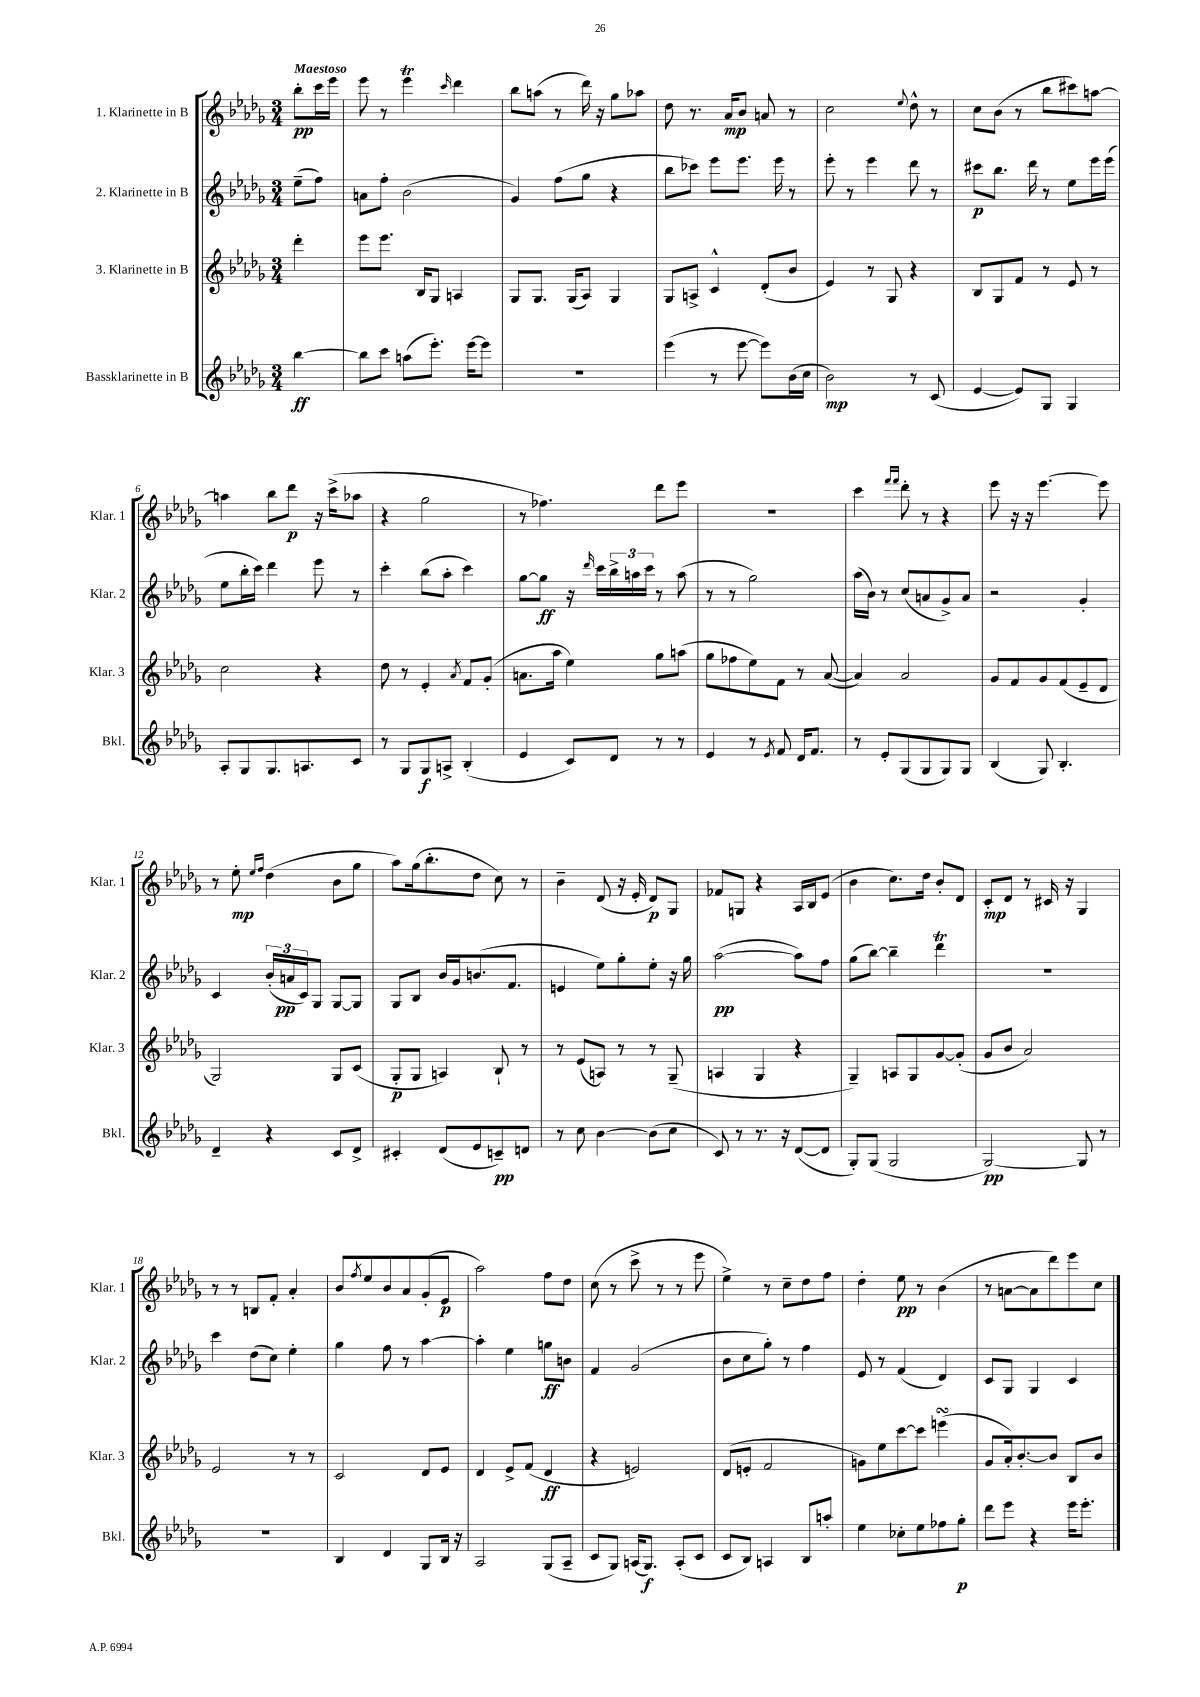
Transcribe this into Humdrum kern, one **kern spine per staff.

**kern	**dynam	**kern	**dynam	**kern	**dynam	**kern	**dynam
*part4	*part4	*part3	*part3	*part2	*part2	*part1	*part1
*staff4	*staff4	*staff3	*staff3	*staff2	*staff2	*staff1	*staff1
*I"Bassklarinette in B	*	*I"3. Klarinette in B	*	*I"2. Klarinette in B	*	*I"1. Klarinette in B	*
*I'Bkl.	*	*I'Klar. 3	*	*I'Klar. 2	*	*I'Klar. 1	*
*clefG2	*	*clefG2	*	*clefG2	*	*clefG2	*
*k[b-e-a-d-g-]	*	*k[b-e-a-d-g-]	*	*k[b-e-a-d-g-]	*	*k[b-e-a-d-g-]	*
*M3/4	*	*M3/4	*	*M3/4	*	*M3/4	*
=	=	=	=	=	=	=	=
!	!	!	!	!	!	!LO:TX:a:B:t=Maestoso	!
[4bb-\	ff	4ddd-'\	.	(8ee-~\L	.	8bb-'\L	pp
.	.	.	.	8ff\J)	.	16ccc\L	.
.	.	.	.	.	.	16eee-\JJ	.
=1	=1	=1	=1	=1	=1	=1	=1
8bb-\L]	.	8eee-\L	.	8an\L	.	8eee-\	.
8ccc\J	.	8.eee-\J	.	8ff'\J	.	8r	.
(8aan\L	.	.	.	(2b-\	.	4eee-T\	.
.	.	16B-/KL	.	.	.	.	.
8.eee-'\J)	.	8G-/J	.	.	.	.	.
.	.	.	.	.	.	16qqccc/	.
.	.	4An/	.	.	.	4ddd-\	.
[16eee-\KL	.	.	.	.	.	.	.
8eee-\J]	.	.	.	.	.	.	.
=2	=2	=2	=2	=2	=2	=2	=2
2.r	.	8G-/L	.	4g-/)	.	8bb-\L	.
.	.	8.G-/J	.	.	.	(8aan\J	.
.	.	.	.	(8ff\L	.	8r	.
.	.	(16G-/KL	.	.	.	.	.
.	.	8A-/J)	.	8gg-\J	.	16ddd-\)	.
.	.	.	.	.	.	16r	.
.	.	4G-/	.	4r	.	8gg-\L	.
.	.	.	.	.	.	8aa-X\J	.
=3	=3	=3	=3	=3	=3	=3	=3
(4eee-\	.	8G-/L	.	8bb-\L	.	8dd-\	.
.	.	8An^/J	.	8ccc-X\J)	.	8.r	.
8r	.	4c^^/	.	8eee-\L	.	.	.
.	.	.	.	.	.	16a-/KL	mp
[8eee-\	.	.	.	8.eee-\J	.	8b-/J	.
8eee-\L])	.	(8d-'/L	.	.	.	8an/	.
.	.	.	.	16eee-\	.	.	.
(16b-\L	.	8b-/J	.	8r	.	8r	.
16cc\JJ	.	.	.	.	.	.	.
=4	=4	=4	=4	=4	=4	=4	=4
2b-\)	mp	4e-/)	.	8eee-'\	.	2cc\	.
.	.	.	.	8r	.	.	.
.	.	8r	.	4eee-\	.	.	.
.	.	8G-/	.	.	.	.	.
.	.	.	.	.	.	8qqee-/	.
8r	.	4r	.	8ddd-\	.	8dd-^^\	.
(8c/	.	.	.	8r	.	8r	.
=5	=5	=5	=5	=5	=5	=5	=5
[4e-/	.	8B-/L	.	8ccc#X\L	p	8cc\L	.
.	.	8G-/	.	8.bb-\J	.	(8b-\J	.
8e-/L])	.	8f/J	.	.	.	8r	.
.	.	.	.	16ddd-\	.	.	.
8G-/J	.	8r	.	8r	.	8bb-\L	.
4G-/	.	8e-/	.	8ee-\L	.	8ccc#X\)	.
.	.	8r	.	16eee-\L	.	[8aan\J	.
.	.	.	.	(16eee-\JJ	.	.	.
!!LO:LB:g=z
=6	=6	=6	=6	=6	=6	=6	=6
8A-'/L	.	2cc\	.	8ee-\L	.	4aan\]	.
8G-/	.	.	.	16bb-'\L	.	.	.
.	.	.	.	16ccc\JJ)	.	.	.
8.G-/	.	.	.	4ddd-\	.	8bb-\L	.
.	.	.	.	.	.	8ddd-\J	p
8.An/	.	.	.	.	.	.	.
.	.	4r	.	8eee-\	.	16r	.
.	.	.	.	.	.	(16ccc^\KL	.
8c/J	.	.	.	8r	.	8aa-X\J	.
=7	=7	=7	=7	=7	=7	=7	=7
8r	.	8dd-\	.	4ccc'\	.	4r	.
8G-/L	.	8r	.	.	.	.	.
8G-/	f	4e-'/	.	(8bb-\L	.	2gg-\	.
8An^/J	.	.	.	8aa-'\J	.	.	.
.	.	8qa-/	.	.	.	.	.
(4B-'/	.	8f/L	.	4ccc\)	.	.	.
.	.	(8g-'/J	.	.	.	.	.
=8	=8	=8	=8	=8	=8	=8	=8
4e-/	.	8.an\L	.	[8gg-\L	.	8r	.
.	.	.	.	8gg-\J]	ff	4.ff-X\)	.
.	.	16aa-\Jk	.	.	.	.	.
8c/L)	.	4ee-\)	.	16r	.	.	.
.	.	.	.	16qqddd-/	.	.	.
.	.	.	.	16ccc\LL	.	.	.
8d-/J	.	.	.	24bb-^\	.	.	.
.	.	.	.	24aan\	.	.	.
.	.	.	.	24ccc\JJ	.	.	.
8r	.	8gg-\L	.	8r	.	8ddd-\L	.
8r	.	(8aan\J	.	(8aa\	.	8eee-\J	.
=9	=9	=9	=9	=9	=9	=9	=9
4e-/	.	8gg-\L	.	8r	.	2.r	.
.	.	8ff-X\	.	8r	.	.	.
8r	.	8ee-\)	.	2gg-\)	.	.	.
8qe-/	.	.	.	.	.	.	.
8f/	.	8f\J	.	.	.	.	.
16d-/KL	.	8r	.	.	.	.	.
8.f/J	.	.	.	.	.	.	.
.	.	([8a-/	.	.	.	.	.
=10	=10	=10	=10	=10	=10	=10	=10
8r	.	4a-/])	.	(16aa-\LL	.	4ccc\	.
.	.	.	.	16b-\JJ)	.	.	.
8e-'/L	.	.	.	8r	.	.	.
.	.	.	.	.	.	16qqfff/LL	.
.	.	.	.	.	.	16qqfff/JJ	.
(8G-/	.	2a-/	.	(8cc/L	.	8ddd-'\	.
8G-/	.	.	.	8an/	.	8r	.
8G-/)	.	.	.	8g-^/)	.	4r	.
8G-/J	.	.	.	8a/J	.	.	.
=11	=11	=11	=11	=11	=11	=11	=11
(4B-/	.	8g-/L	.	2r	.	8eee-\	.
.	.	8f/	.	.	.	16r	.
.	.	.	.	.	.	16r	.
8G-/)	.	8g-/	.	.	.	[4.eee-\	.
4.B-'/	.	(8f/	.	.	.	.	.
.	.	8e-~/	.	4g-'/	.	.	.
.	.	8d-/J	.	.	.	8eee-\]	.
!!LO:LB:g=z
=12	=12	=12	=12	=12	=12	=12	=12
4d-~/	.	2G-/)	.	4c/	.	8r	.
.	.	.	.	.	.	8ee-'\	mp
.	.	.	.	.	.	16qqee-/LL	.
.	.	.	.	.	.	16qqff/JJ	.
4r	.	.	.	(24b-'/LL	.	(4dd-\	.
.	.	.	.	24an/	pp	.	.
.	.	.	.	24c/J)	.	.	.
.	.	.	.	8G-/J	.	.	.
8c/L	.	8G-/L	.	[8G-/L	.	8b-\L	.
8d-^/J	.	(8c/J	.	8G-/J]	.	8gg-\J	.
=13	=13	=13	=13	=13	=13	=13	=13
4c#X'/	.	8G-'/L	p	8G-/L	.	8aa-\L)	.
.	.	8G-/J	.	8B-/J	.	(16gg-\k	.
.	.	.	.	.	.	8.bb-'\	.
(8d-/L	.	4An/)	.	16b-/LL	.	.	.
.	.	.	.	16g-/J	.	.	.
8e-/	.	.	.	(8.bn/	.	8dd-\J	.
8cn~/)	pp	8B-`/	.	.	.	8cc\)	.
.	.	.	.	8.f/J	.	.	.
8dn/J	.	8r	.	.	.	8r	.
=14	=14	=14	=14	=14	=14	=14	=14
8r	.	8r	.	4en/	.	4b-~\	.
8cc\	.	(8e-/L	.	.	.	.	.
[4b-\	.	8An/J)	.	8ee-\L)	.	(8d-/	.
.	.	8r	.	8gg-'\	.	16r	.
.	.	.	.	.	.	16e-'/	.
(8b-\L]	.	8r	.	8ee-'\J	.	8d-/L)	p
8cc\J	.	(8G-~/	.	16r	.	8G-/J	.
.	.	.	.	16gg-\	.	.	.
=15	=15	=15	=15	=15	=15	=15	=15
8c/)	.	4An/	.	([2aa-\	pp	8f-X/L	.
8r	.	.	.	.	.	8Gn/J	.
8.r	.	4G-/	.	.	.	4r	.
16r	.	.	.	.	.	.	.
([8d-/L	.	4r	.	8aa-\L])	.	16A-/LL	.
.	.	.	.	.	.	16B-/J	.
8d-/J]	.	.	.	8ff\J	.	(8e-/J	.
=16	=16	=16	=16	=16	=16	=16	=16
8G-'/L)	.	4G-~/)	.	(8gg-\L	.	4b-\	.
(8G-/J	.	.	.	[8bb-\J)	.	.	.
2G-/	.	8An/L	.	4bb-~\]	.	8.cc\L)	.
.	.	8G-/	.	.	.	.	.
.	.	.	.	.	.	16dd-\Jk	.
.	.	[8g-/	.	4ddd-T\	.	8b-'/L	.
.	.	(8g-'/J]	.	.	.	8d-/J	.
=17	=17	=17	=17	=17	=17	=17	=17
[2G-/)	pp	8g-/L	.	2.r	.	8c'/L	mp
.	.	8b-/J	.	.	.	8d-/J	.
.	.	2a-/)	.	.	.	8r	.
.	.	.	.	.	.	16c#X/	.
.	.	.	.	.	.	16r	.
8G-/]	.	.	.	.	.	4G-/	.
8r	.	.	.	.	.	.	.
!!LO:LB:g=z
=18	=18	=18	=18	=18	=18	=18	=18
2.r	.	2e-/	.	4ccc\	.	8r	.
.	.	.	.	.	.	8r	.
.	.	.	.	(8dd-\L	.	8Bn/L	.
.	.	.	.	8cc\J)	.	8f'/J	.
.	.	8r	.	4ee-'\	.	4a-'/	.
.	.	8r	.	.	.	.	.
=19	=19	=19	=19	=19	=19	=19	=19
4B-/	.	2c/	.	4gg-\	.	8b-/L	.
.	.	.	.	.	.	8qff/	.
.	.	.	.	.	.	8ee-/	.
4d-/	.	.	.	8ff\	.	8b-/	.
.	.	.	.	8r	.	8a-/	.
8G-/L	.	8d-/L	.	[4aa-\	.	(8g-'/	.
16B-/Jk	.	8e-/J	.	.	.	8e-/J	p
16r	.	.	.	.	.	.	.
=20	=20	=20	=20	=20	=20	=20	=20
2A-/	.	4d-/	.	4aa-'\]	.	2aa-\)	.
.	.	8e-^/L	.	4ee-\	.	.	.
.	.	(8f/J	.	.	.	.	.
(8G-/L	.	4d-/	ff	8ggn\L	ff	8ff\L	.
8A-~/J	.	.	.	8bn\J	.	8dd-\J	.
=21	=21	=21	=21	=21	=21	=21	=21
8c/L	.	4r	.	4f/	.	(8cc\	.
8G-/J)	.	.	.	.	.	8r	.
(16An/KL	.	2en/)	.	(2g-/	.	8ccc^\	.
8.G-/J)	f	.	.	.	.	.	.
.	.	.	.	.	.	8r	.
(8A'/L	.	.	.	.	.	8r	.
8c/J	.	.	.	.	.	8eee-\	.
=22	=22	=22	=22	=22	=22	=22	=22
8c/L	.	(8d-/L	.	8b-\L	.	4ee-^\)	.
8B-/J)	.	8en'/J	.	8cc\	.	.	.
4An/	.	2f/	.	8gg-'\J)	.	8r	.
.	.	.	.	8r	.	8cc~\L	.
8B-/L	.	.	.	4ff\	.	8dd-\	.
8aan'/J	.	.	.	.	.	8ff\J	.
=23	=23	=23	=23	=23	=23	=23	=23
4ee-\	.	8gn\L)	.	8e-/	.	4dd-'\	.
.	.	8ee-\	.	8r	.	.	.
8cc-X'\L	.	[8ccc\	.	(4f/	.	8ee-\	pp
8ee-\	.	8ccc\J]	.	.	.	8r	.
8ff-X\	.	(4eeensSsS\	.	4d-/)	.	(4b-\	.
8gg-'\J	p	.	.	.	.	.	.
=24	=24	=24	=24	=24	=24	=24	=24
8ddd-\L	.	8g-/L	.	8c/L	.	8r	.
8eee-\J	.	16a-'/k)	.	8G-/J	.	[8an\L	.
.	.	[8.b-'/	.	.	.	.	.
4r	.	.	.	4G-/	.	8a\]	.
.	.	8b-/J]	.	.	.	8ddd-\)	.
16eee-\KL	.	8B-/L	.	4c/	.	8eee-\	.
8.eee-'\J	.	.	.	.	.	.	.
.	.	8b-/J	.	.	.	8cc\J	.
==	==	==	==	==	==	==	==
*-	*-	*-	*-	*-	*-	*-	*-
